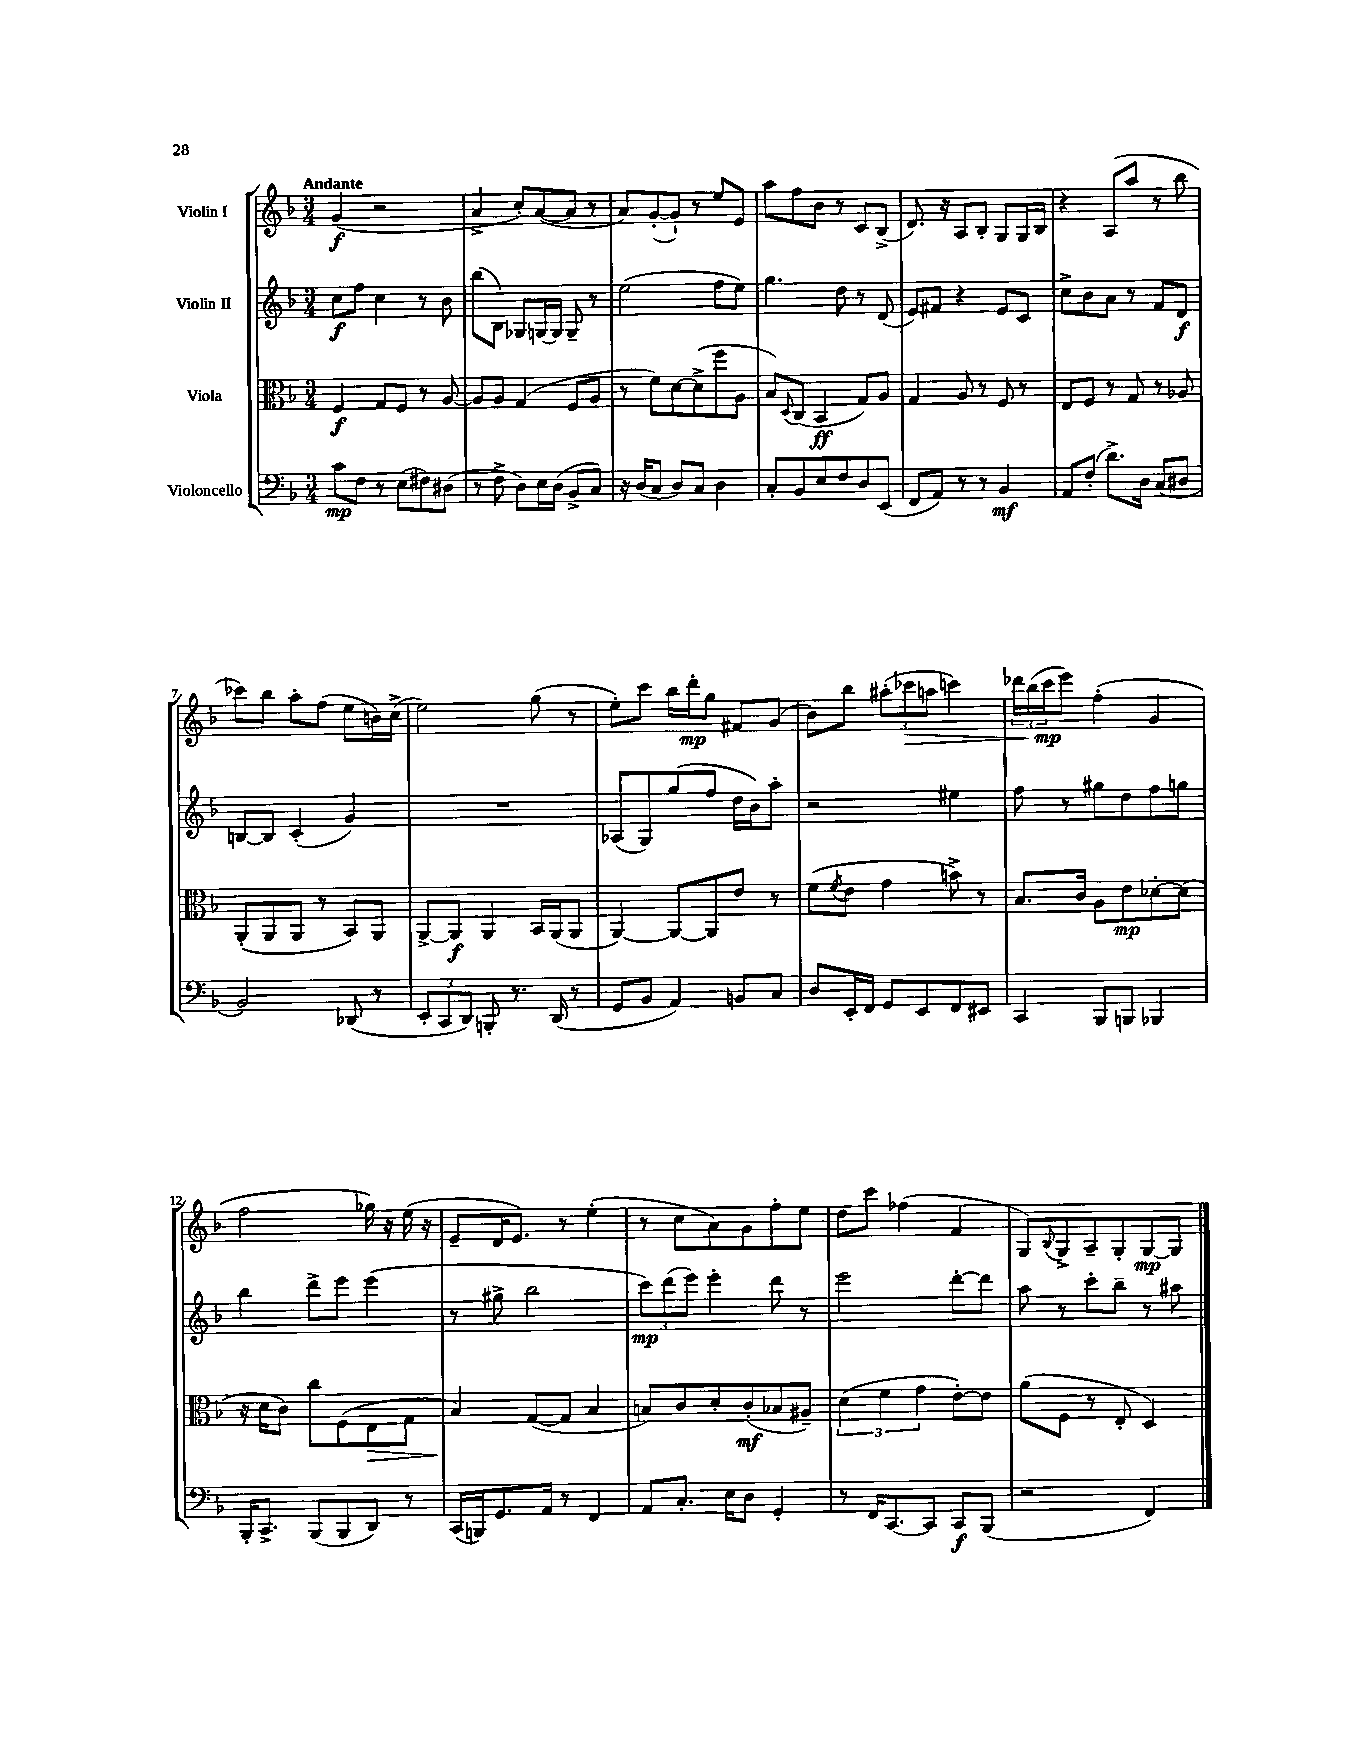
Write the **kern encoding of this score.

**kern	**kern	**kern	**kern
*staff4	*staff3	*staff2	*staff1
*clefF4	*clefC3	*clefG2	*clefG2
*k[b-]	*k[b-]	*k[b-]	*k[b-]
*M3/4	*M3/4	*M3/4	*M3/4
8c	4F	8cc	(4g
8F	.	8ff	.
8r	8G	4cc	2r
(8E	8F	.	.
8F#)	8r	8r	.
(8D#	[8A	8b-	.
=	=	=	=
8r	8A]	(8bb-	4a^
8F^	8A	8B-)	.
8D)	(4G	8G-	8cc')
16E	.	[16G	([8a
(16D	.	16G]	.
8BB-^	8F	8G~	8a]
8C)	8A	8r	8r
=	=	=	=
16r	8r	(2ee	8a)
(16D	.	.	.
8C	8f)	.	([8g'
8D)	[8d	.	8g`])
8C	(8d^]	.	8r
4D	8ff	8ff	8ee
.	8A	8ee)	8e
=	=	=	=
8C'	8B-)	4.gg	8aa
.	8qqD	.	.
8BB-	(8C	.	8ff
8E	4BB-	.	8b-
8F	.	8dd	8r
8D	8G)	8r	8c
(8EE	8A	(8d	(8B-^
=	=	=	=
8FF	4G	8e)	8.d)
8AA)	.	8f#	.
.	.	.	16r
8r	8A	4r	8A
8r	8r	.	8B-'
4BB-	8F	8e	8G
.	8r	8c	16G
.	.	.	16B-
=	=	=	=
8AA	8E	8cc^	4r
(8F'	8F	8b-	.
8.d^)	8r	8a	(8A
.	8G	8r	8aa
16D	.	.	.
(8C	8r	8f	8r
8D#	8A-	8d	8bb-
=	=	=	=
2BB-)	(8AA'	[8B	8ccc-)
.	8AA	8B]	8bb-
.	8AA	(4c'	8aa'
.	8r	.	(8ff
(8DD-	8BB-)	4g)	8ee
8r	8AA	.	16b)
.	.	.	(16cc^
=	=	=	=
12EE'	[8AA^	2.r	2ee)
12CC	.	.	.
.	8AA]	.	.
12DD)	.	.	.
8BBB'	4AA	.	.
8.r	.	.	.
.	16BB-	.	(8gg
(16DD	(16AA	.	.
8r	8AA	.	8r
=	=	=	=
8GG	[4AA)	(8A-	8ee')
8BB-	.	8G)	8ccc
4AA)	8AA_	(8gg	16bb-
.	.	.	16ddd'
.	8AA]	8ff	8gg
8BB	8e	16dd	8f#
.	.	16b-)	.
8C	8r	8aa'	(8g
=	=	=	=
8D	(8f	2r	8b-)
.	8qf	.	.
16EE'	8e	.	8bb-
16FF	.	.	.
8GG	4g	.	(12aa#'
.	.	.	12ccc-
8EE	.	.	.
.	.	.	12aa
8FF	8b^)	4ee#	4ccc)
8EE#	8r	.	.
=	=	=	=
4CC	8.B-	8ff	24ddd-
.	.	.	(24bb-
.	.	.	24ccc
.	.	8r	8eee)
.	16c	.	.
8BBB-	8A	8gg#	(4ff'
8BBB	8e	8dd	.
4BBB-	[8d-'	8ff	4g
.	(8d-]	8gg	.
=	=	=	=
16BBB-'	16r	4bb-	2ff
8.CC^	16d	.	.
.	8c)	.	.
(8BBB-	8cc	8ddd^	.
8BBB-	(8F	8eee	.
8DD)	8E	(4eee	16gg-)
.	.	.	16r
8r	8G	.	(16ee
.	.	.	16r
=	=	=	=
(16CC	4B-)	8r	8e~
16BBB)	.	.	.
8.GG	.	8gg#^	16d
.	.	.	8.e)
.	([8G	2bb-	.
16AA	.	.	.
8r	8G]	.	8r
4FF	4B-	.	(4ee'
=	=	=	=
8AA	8B)	12ccc)	8r
.	.	(12ddd	.
8.C'	8c	.	8cc
.	.	12eee)	.
.	8d'	4eee'	8a)
16E	.	.	.
8D	(8c'	.	8g
4GG'	8B-	8ddd	8ff'
.	8A#~)	8r	8ee
=	=	=	=
8r	(6d	2eee	8dd
16FF	.	.	8ccc
.	6f	.	.
[8.CC	.	.	.
.	.	.	(4ff-
.	6g	.	.
8CC]	.	.	.
8CC	[8e')	[8ddd'	4f
(8BBB-	8e]	8ddd]	.
=	=	=	=
2r	(8a	8aa	8G)
.	.	.	8qqB-
.	8F	8r	8G^
.	8r	8ccc'	8A~
.	8E'	8bb-~	8G'
4FF)	4D)	8r	[8G
.	.	8aa#	8G]
==	==	==	==
*-	*-	*-	*-
